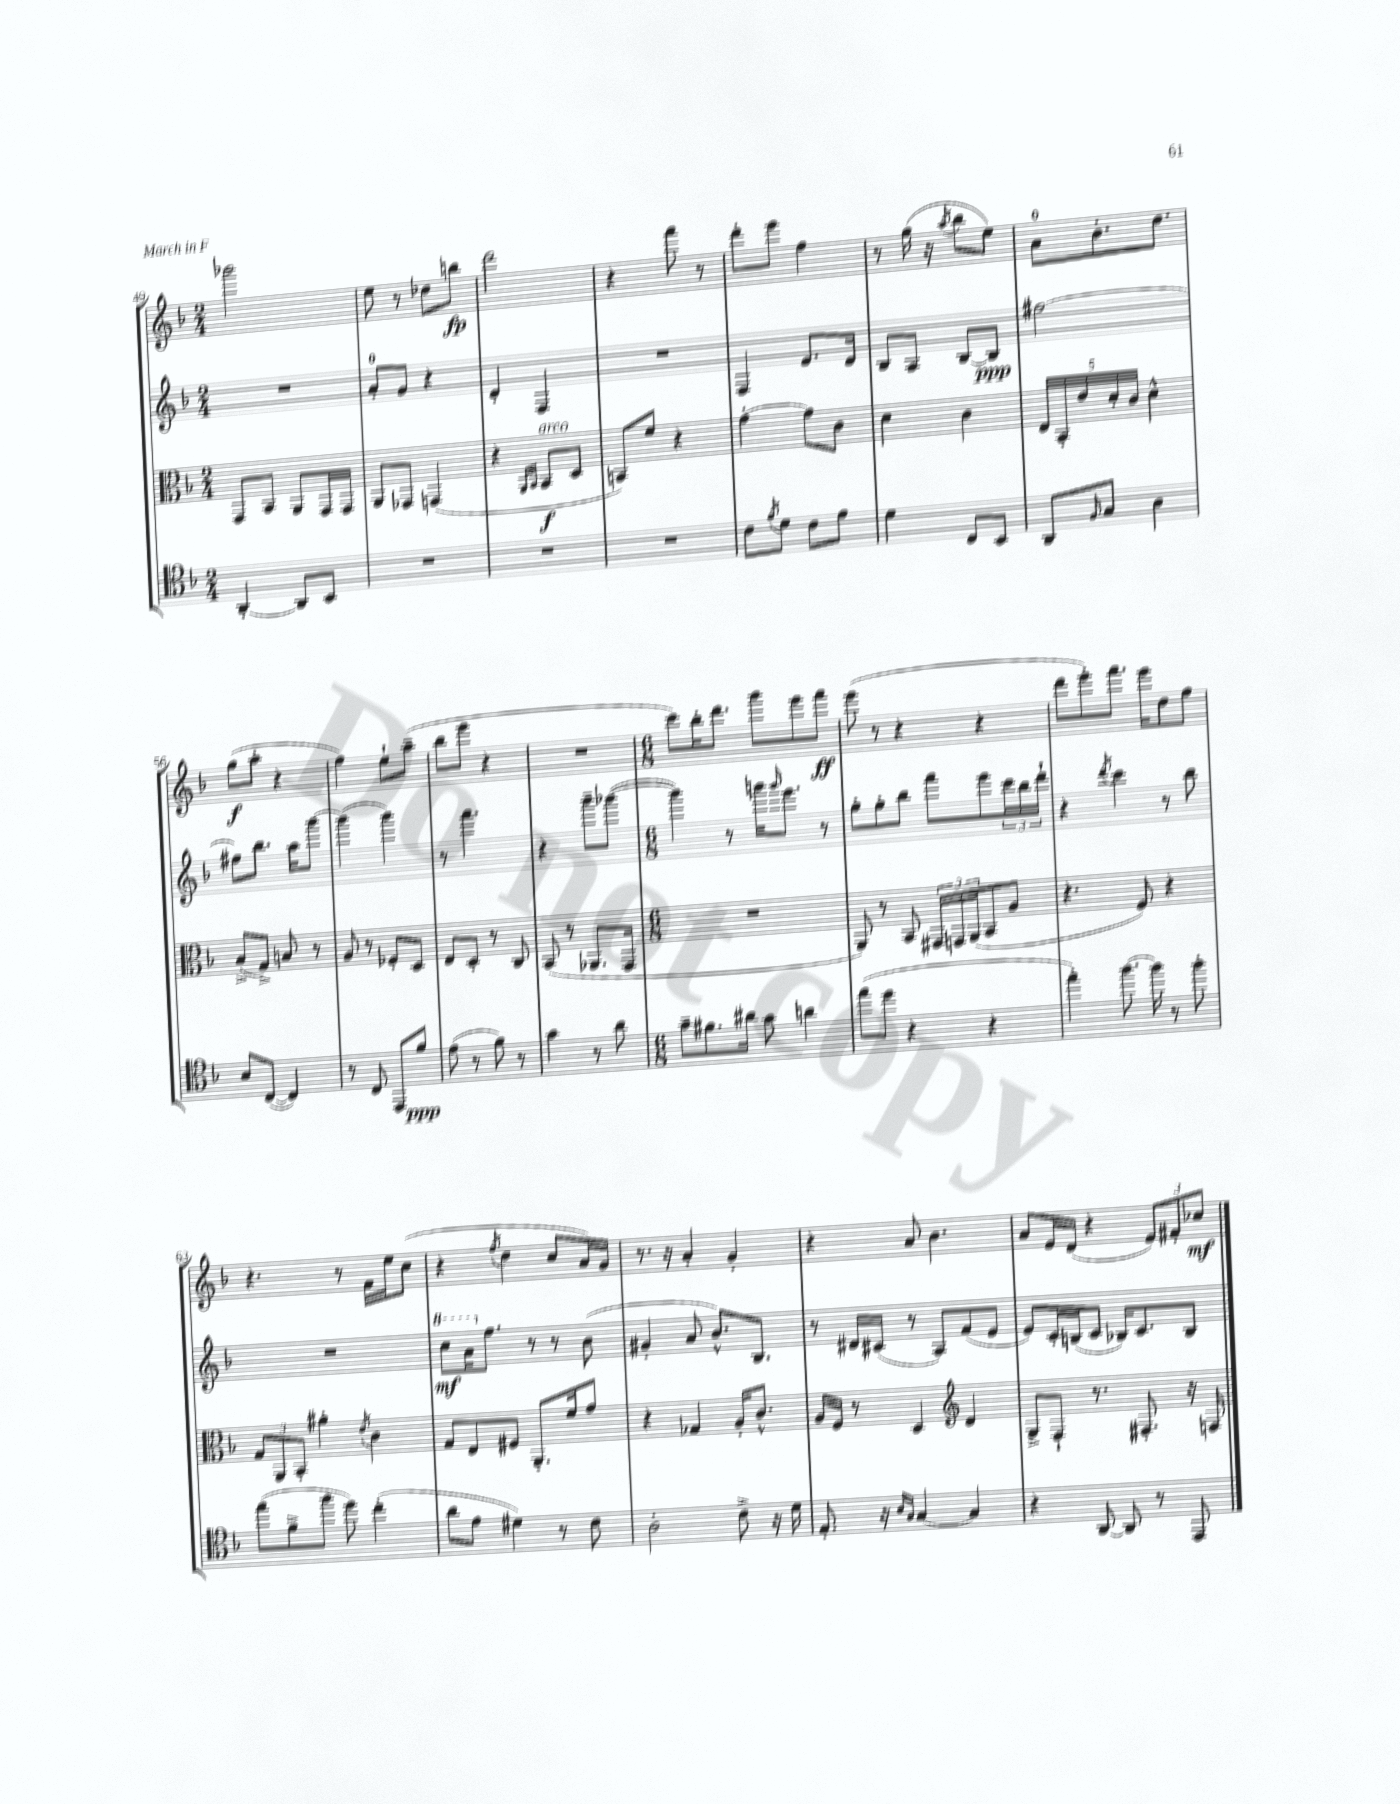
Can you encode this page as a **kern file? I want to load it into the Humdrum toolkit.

**kern	**dynam	**kern	**dynam	**kern	**dynam	**kern	**dynam
*part4	*part4	*part3	*part3	*part2	*part2	*part1	*part1
*staff4	*staff4	*staff3	*staff3	*staff2	*staff2	*staff1	*staff1
*clefC4	*	*clefC3	*	*clefG2	*	*clefG2	*
*k[b-]	*	*k[b-]	*	*k[b-]	*	*k[b-]	*
*M2/4	*	*M2/4	*	*M2/4	*	*M2/4	*
=49	=49	=49	=49	=49	=49	=49	=49
[4AA'/	.	8GG/L	.	2r	.	2ggg-X\	.
.	.	8BB-/J	.	.	.	.	.
8AA/L]	.	8AA/L	.	.	.	.	.
8BB-/J	.	16GG/L	.	.	.	.	.
.	.	16GG/JJ	.	.	.	.	.
=50	=50	=50	=50	=50	=50	=50	=50
2r	.	8AA/L	.	8a'/L	.	8ee\	.
.	.	8GG-X/J	.	8g/J	.	8r	.
.	.	(4GGn/	.	4r	.	8dd-X\L	.
.	.	.	.	.	.	8bbn\J	fp
=51	=51	=51	=51	=51	=51	=51	=51
2r	.	4r	.	4d'/	.	2ddd\	.
.	.	16qqAA/LL	.	.	.	.	.
.	.	16qqBB-/JJ	.	.	.	.	.
!	!	!LO:TX:a:i:t=arco	!	!	!	!	!
.	.	8BB-/L	f	4F/	.	.	.
.	.	8D/J	.	.	.	.	.
=52	=52	=52	=52	=52	=52	=52	=52
2r	.	8BBn/L)	.	2r	.	4r	.
.	.	8f/J	.	.	.	.	.
.	.	4r	.	.	.	8fff\	.
.	.	.	.	.	.	8r	.
=53	=53	=53	=53	=53	=53	=53	=53
8c\L	.	[4g'\	.	4F/	.	8ddd'\L	.
8qf/	.	.	.	.	.	.	.
8d\J	.	.	.	.	.	8eee\J	.
8c\L	.	8g\L]	.	8.e/L	.	4ff\	.
8e\J	.	8c\J	.	.	.	.	.
.	.	.	.	16d/Jk	.	.	.
=54	=54	=54	=54	=54	=54	=54	=54
4d\	.	4d\	.	8B-/L	.	8r	.
.	.	.	.	8A/J	.	(16gg\	.
.	.	.	.	.	.	16r	.
.	.	.	.	.	.	8qaa/	.
8C/L	.	4c\	.	[8B-/L	.	8bb-\L	.
8BB-/J	.	.	.	8B-/J]	ppp	8ee\J)	.
=55	=55	=55	=55	=55	=55	=55	=55
8AA/L	.	20E/LL	.	[2ff#X\	.	8a\L	.
.	.	20BB-'/	.	.	.	.	.
.	.	20e/	.	.	.	.	.
16qqF/	.	.	.	.	.	.	.
8G/J	.	.	.	.	.	8.b-'\	.
.	.	20d'/	.	.	.	.	.
.	.	20c/JJ	.	.	.	.	.
4A\	.	4d^^\	.	.	.	.	.
.	.	.	.	.	.	8.dd\J	.
!!LO:LB:g=z
=56	=56	=56	=56	=56	=56	=56	=56
8B-/L	.	(8B-^/L	.	8ff#X\L]	.	(8gg\L	f
([8C/J	.	8G^/J)	.	8.bb-\J	.	8aa'\J	.
4C/])	.	8Bn/	.	.	.	4r	.
.	.	.	.	16aa\KL	.	.	.
.	.	8r	.	[8ggg\J	.	.	.
=57	=57	=57	=57	=57	=57	=57	=57
8r	.	8A/	.	(4ggg\]	.	4ff\)	.
8C/	.	8r	.	.	.	.	.
8EE/L	.	8F-X'/L	.	4ggg\)	.	8ee`\L	.
8f/J	ppp	8D/J	.	.	.	(8aa~\J	.
=58	=58	=58	=58	=58	=58	=58	=58
(8e\	.	8E/L	.	8r	.	8bb-\L	.
8r	.	8D'/J	.	4.fff\	.	8eee\J	.
8f\)	.	8r	.	.	.	4r	.
8r	.	8C/	.	.	.	.	.
=59	=59	=59	=59	=59	=59	=59	=59
4g\	.	(8BB-/	.	4r	.	2r	.
.	.	8r	.	.	.	.	.
8r	.	8.AA-X/L	.	8ggg~\L	.	.	.
8a\	.	.	.	([8ggg-X\J	.	.	.
.	.	16GG/Jk	.	.	.	.	.
=60	=60	=60	=60	=60	=60	=60	=60
*M6/8	*	*M6/8	*	*M6/8	*	*M6/8	*
8g~\L	.	2.r	.	4ggg-\])	.	8ccc\L)	.
8.f#X\	.	.	.	.	.	16bb-'\K	.
.	.	.	.	.	.	8.ddd\J	.
.	.	.	.	8r	.	.	.
16a#X\Jk	.	.	.	.	.	.	.
8g\	.	.	.	16gggn\KL	.	8ggg\L	.
.	.	.	.	16qqggg/	.	.	.
.	.	.	.	8.eee\J	.	.	.
4an\	.	.	.	.	.	8eee\	.
.	.	.	.	8r	.	8fff\J	ff
=61	=61	=61	=61	=61	=61	=61	=61
(8ee\L	.	8AA/)	.	8gg'\L	.	(8eee\	.
8dd\J	.	8r	.	8gg'\	.	8r	.
4r	.	8BB-/	.	8bb-\J	.	4r	.
.	.	24GG#X/LL	.	8fff\L	.	.	.
.	.	24GGn/	.	.	.	.	.
.	.	(24AA/J	.	.	.	.	.
4r	.	8BB-/	.	8eee\	.	4r	.
.	.	8A/J	.	24ccc\L	.	.	.
.	.	.	.	24bb-\	.	.	.
.	.	.	.	24ddd`\JJ	.	.	.
=62	=62	=62	=62	=62	=62	=62	=62
4ee'\)	.	4.r	.	4r	.	8ddd\L	.
.	.	.	.	.	.	8eee'\)	.
.	.	.	.	8qddd/	.	.	.
[8.ff\	.	.	.	4ccc\	.	8.fff\J	.
.	.	8F/)	.	.	.	.	.
16ff\]	.	.	.	.	.	16eee\KL	.
8r	.	4r	.	8r	.	8dd\	.
8ff'\	.	.	.	8bb-\	.	8ff\J	.
!!LO:LB:g=z
=63	=63	=63	=63	=63	=63	=63	=63
(8ee\L	.	12G/L	.	2.r	.	4.r	.
.	.	12AA/	.	.	.	.	.
8f^\	.	.	.	.	.	.	.
.	.	12BB-'/J	.	.	.	.	.
8ff\J	.	4a#X'\	.	.	.	.	.
8dd\)	.	.	.	.	.	8r	.
.	.	8qe/	.	.	.	.	.
(4cc'\	.	4c\	.	.	.	16f\LL	.
.	.	.	.	.	.	16ee\J	.
.	.	.	.	.	.	(8cc\J	.
=64	=64	=64	=64	=64	=64	=64	=64
*	*	*	*	*8va	*	*	*
8a\L	.	8G/L	.	8ccc\L	mf	4r	.
8e\J	.	8E/	.	16aa\K	.	.	.
*	*	*	*	*X8va	*	*	*
.	.	.	.	8.ff\J	.	.	.
.	.	.	.	.	.	8qff/	.
4d#X\)	.	8F#X/J	.	.	.	4dd\	.
.	.	8.AA'/L	.	8r	.	.	.
8r	.	.	.	8r	.	8cc/L	.
.	.	16f/k	.	.	.	.	.
8c\	.	8g/J	.	(8b-\	.	16a/L)	.
.	.	.	.	.	.	16g/JJ	.
=65	=65	=65	=65	=65	=65	=65	=65
2A'\	.	4r	.	4g#X'/	.	8.r	.
.	.	.	.	.	.	16r	.
.	.	4G-X/	.	8a/	.	4a'/	.
.	.	.	.	8.b-^^/L)	.	.	.
8c^\	.	16A'/KL	.	.	.	4g'/	.
.	.	8.c^^/J	.	8.B-/J	.	.	.
16r	.	.	.	.	.	.	.
16d\	.	.	.	.	.	.	.
=66	=66	=66	=66	=66	=66	=66	=66
8.E'/	.	16A/LL	.	8r	.	4r	.
.	.	16F/JJ	.	.	.	.	.
.	.	8r	.	16d#X/LL	.	.	.
16r	.	.	.	(16c#X/JJ	.	.	.
16qqB-/LL	.	.	.	.	.	.	.
16qqG/JJ	.	.	.	.	.	.	.
[4G/	.	4D/	.	8r	.	8a/	.
.	.	.	.	8A/L)	.	4.b-\	.
*	*	*clefG2	*	*	*	*	*
4G/]	.	4d/	.	(8f/	.	.	.
.	.	.	.	8e/J	.	.	.
=67	=67	=67	=67	=67	=67	=67	=67
4r	.	8G^/L	.	8e/L)	.	8a/L	.
.	.	8F`/J	.	16c'/L	.	16e/L	.
.	.	.	.	(16Bn/J	.	(16d/JJ	.
[8AA/	.	8.r	.	8c/J	.	4r	.
8AA/]	.	.	.	16B-X/KL)	.	.	.
.	.	8.F#X'/	.	8.c/	.	.	.
8r	.	.	.	.	.	12e/L)	.
.	.	.	.	.	.	12f#X'/	.
8EE/	.	16r	.	8B-/J	.	.	.
.	.	.	.	.	.	12cc-X/J	mf
.	.	16Fn/	.	.	.	.	.
==	==	==	==	==	==	==	==
*-	*-	*-	*-	*-	*-	*-	*-
